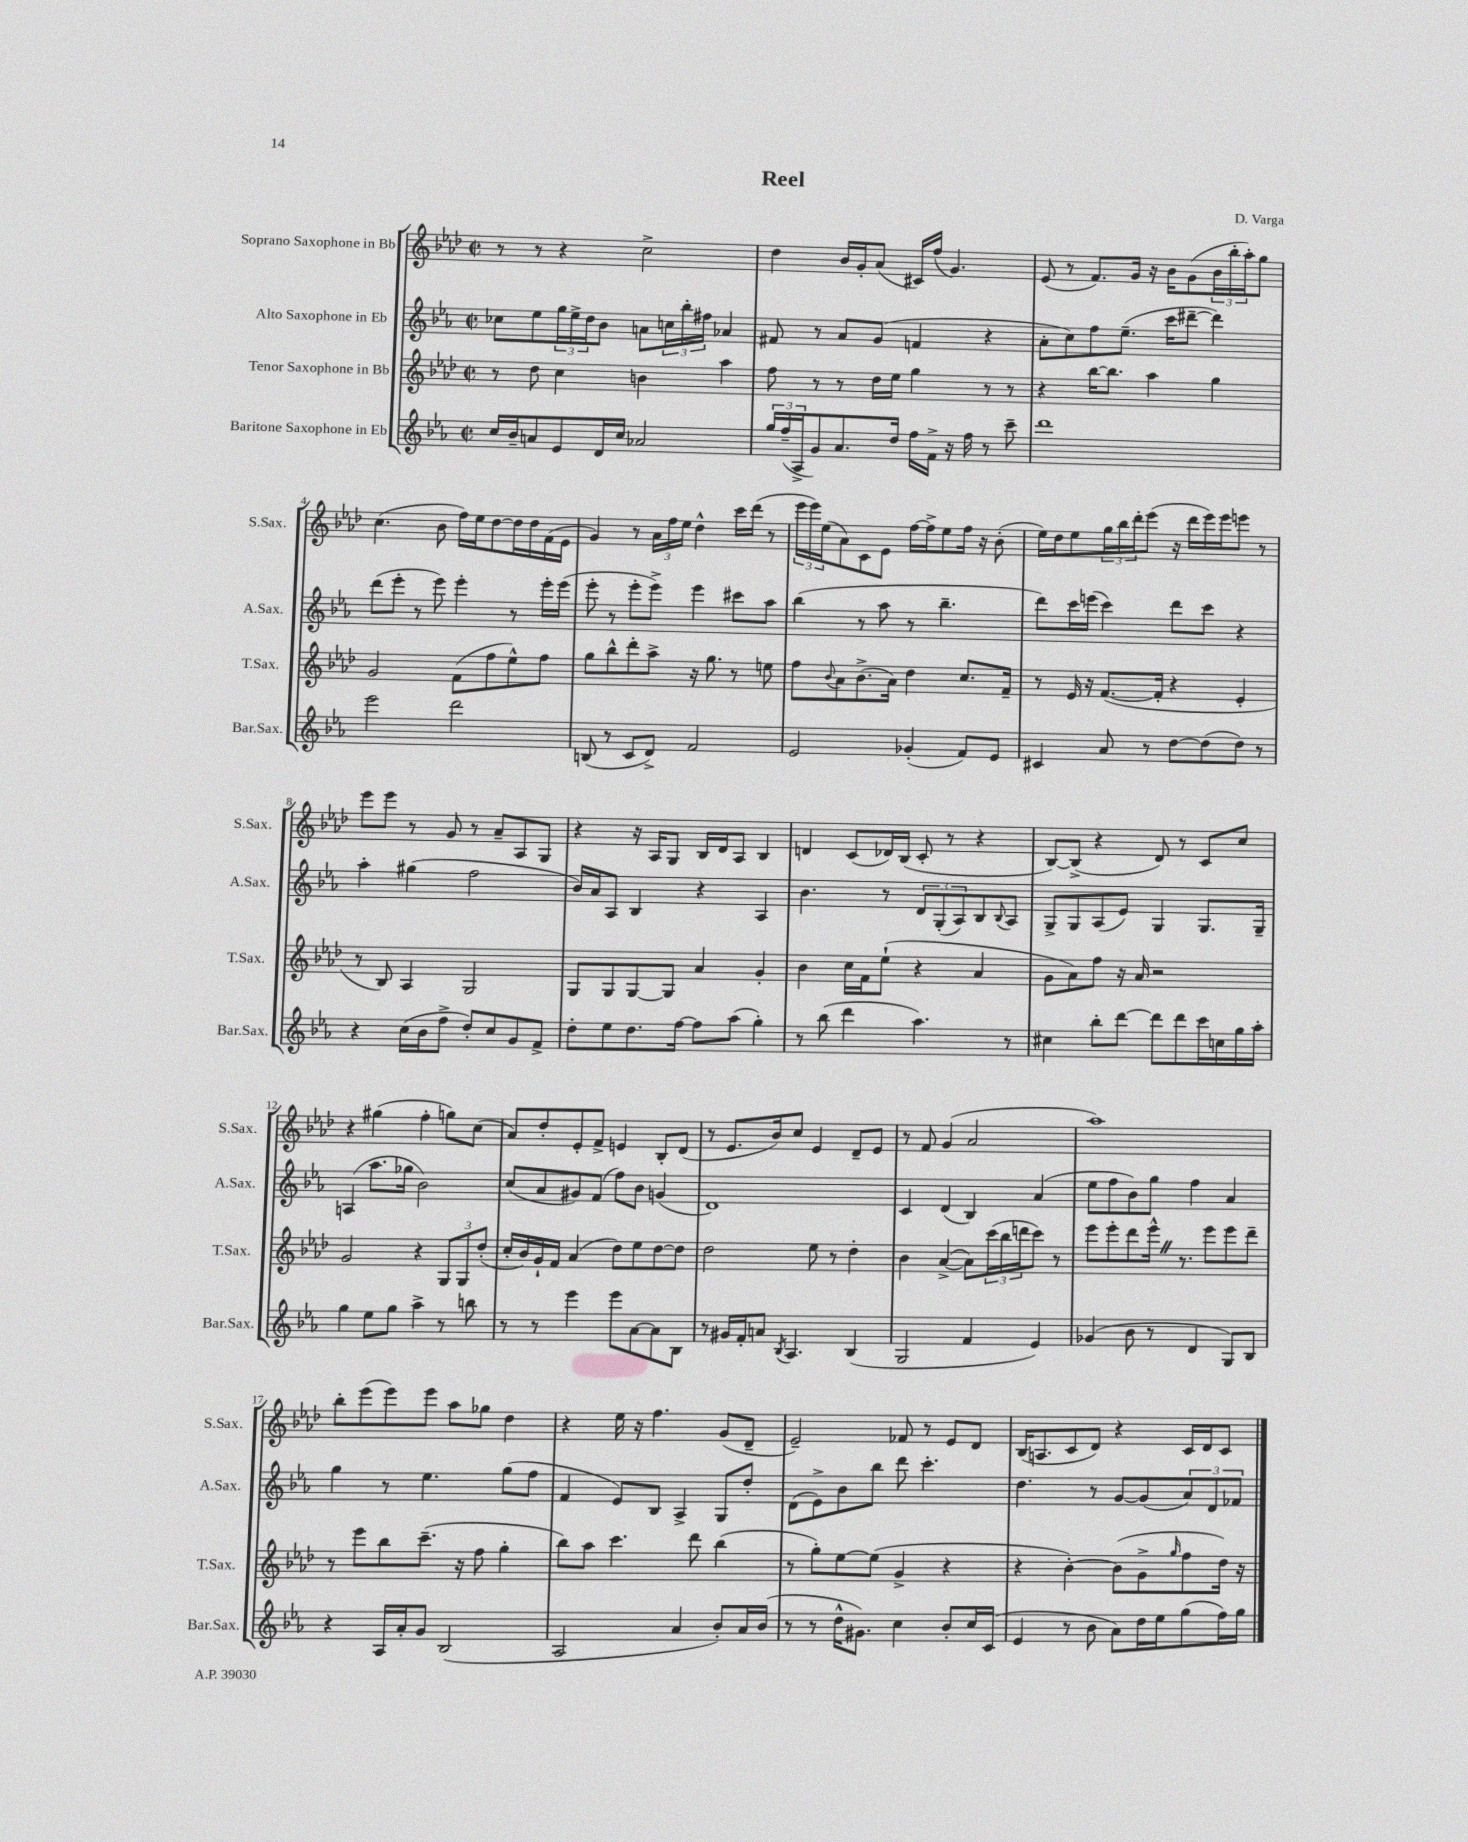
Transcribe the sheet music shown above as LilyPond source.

\header { title = "Reel" composer = "D. Varga" }
<<
\new StaffGroup <<
\new Staff = "s0" \with { instrumentName = "Soprano Saxophone in Bb" shortInstrumentName = "S.Sax." } {
    \clef treble \key aes \major \defaultTimeSignature \time 2/2
    r8 r8 r4 c''2-> |
    des''4 bes'16 g'16-. aes'8( cis'16) f''16( g'4.) |
    ees'8( r8 f'8.) g'16 r16 bes'16 g'8( \tuplet 3/2 { bes'16 bes''16-. aes''16-.) } g''8 |
    c''4.( bes'8 f''16) ees''16 des''8~ des''16 des''16 f'16( ees'16 |
    g'4) r8 \tuplet 3/2 { aes'16 f''16 ees''16 } des''4-^ c'''16 des'''16( r8 |
    \tuplet 3/2 { ees'''16 ees'''16) ees''16( } aes'8) c'8 ees'8 f''16~ f''16-> ees''8 f''16 r16 bes'8-.( |
    ees''16) des''16 ees''8 \tuplet 3/2 { g''16 bes''16 des'''16-. } ees'''8( r16 des'''16 ees'''16) ees'''16 e'''8 r8 |
    ees'''8 ees'''8 r8 g'8 r8 aes'8-- aes8 g8 |
    r4 r16 aes16 g8 bes16 des'16 aes8 bes4 |
    d'4 c'8( des'16) bes16( c'8-. r8 r4 |
    bes8~) bes8->( r4 des'8) r8 c'8 c''8 |
    r4 gis''4( f''4-. g''8) c''8( |
    aes'8) des''8-. ees'8-. f'8-> e'4 bes8-. des'8( |
    r8 ees'8. bes'16) c''8 ees'4 des'8-- ees'8 |
    r8 f'8 g'4( aes'2 |
    aes''1) |
    bes''8-. ees'''8( ees'''8) ees'''8 aes''8 ges''8 des''4 |
    r4 ees''16 r16 f''4. g'8( des'8-- |
    ees'2--) fes'8 r8 ees'8 des'8 |
    bes16( a8. c'8 des'8) r4 c'16 des'16 c'8 \bar "|." |
}
\new Staff = "s1" \with { instrumentName = "Alto Saxophone in Eb" shortInstrumentName = "A.Sax." } {
    \clef treble \key ees \major \defaultTimeSignature \time 2/2
    ces''8 ees''8 \tuplet 3/2 { g''16 ees''16-> d''16 } bes'8 a'8 \tuplet 3/2 { c''16 bes''16-. fis''16 } aes'4 |
    fis'8 r8 aes'8 g'8( f'4 r4 |
    aes'8-. c''8) f''8 ees''8.--( c'''16 dis'''8~-- dis'''4) |
    d'''8( ees'''8-. r8 ees'''8) ees'''4-. r8 ees'''16-. ees'''16( |
    ees'''8-. r8 ees'''8-. ees'''8->) ees'''4 cis'''8 aes''8 |
    bes''4( r8 aes''8 r8 bes''4.-- |
    d'''8) c'''16 e'''16( c'''4) d'''8 c'''8 r4 |
    aes''4-. gis''4( f''2 |
    bes'16) aes'16 aes8 bes4 r4 aes4 |
    bes'4. r8 \tuplet 3/2 { d'8 g8-.( aes8) } bes8 \appoggiatura { bes8 } aes8 |
    g8-> g8 aes8( ees'8) g4 g8. g16-- |
    a4( aes''8. ges''16 bes'2) |
    c''8( aes'8 gis'8) f'8( f''8) bes'8 g'4( |
    d'1) |
    c'4 d'4( bes4) aes'4( |
    ees''8 f''8 bes'8) g''8 f''4 aes'4 |
    g''4 r8 ees''4. g''8( f''8 |
    f'4 ees'8) bes8 aes4-> g8 d''8-. |
    d'8( ees'8->) bes'8 bes''8 d'''8 c'''4.-. |
    d''4. r8 g'8~ g'8( \tuplet 3/2 { aes'8) d'8 fes'8 } \bar "|." |
}
\new Staff = "s2" \with { instrumentName = "Tenor Saxophone in Bb" shortInstrumentName = "T.Sax." } {
    \clef treble \key aes \major \defaultTimeSignature \time 2/2
    r8 des''8 c''4 b'4 aes''4 |
    f''8 r8 r8 des''16 ees''16 g''4 r8 r8 |
    r4 bes''16~ bes''8. aes''4 g''4 |
    g'2 f'8( f''8 ees''8-^) f''8 |
    g''8 bes''8-^ des'''8-. aes''8-> r16 g''8. r8 e''8 |
    f''8 \appoggiatura { bes'8 } aes'8 bes'8.->( aes'16) des''4 c''8. f'16-- |
    r8 ees'16 r16 f'8.~( f'16-. r4 ees'4-. |
    r8 bes8) aes4 g2 |
    g8 g8 g8~ g8 aes'4 g'4-. |
    bes'4 c''16 f'16 ees''8-!( r4 aes'4 |
    g'8 aes'8) f''8 r16 aes'16 r2 |
    g'2 r4 \tuplet 3/2 { g8 g8 des''8-.( } |
    c''16-. bes'16) g'16-! f'16 aes'4( des''8) ees''8 des''8~ des''8 |
    des''2 ees''8 r8 des''4-. |
    bes'4 aes'4~->( aes'8) \tuplet 3/2 { c'''16( bes''16 d'''16 } c'''8) r8 |
    ees'''8 ees'''8-. des'''8 ees'''16-^ \once \override BreathingSign.text = \markup { \musicglyph "scripts.caesura.straight" } \breathe r8. ees'''8 ees'''8 des'''8-- |
    r8 ees'''8 bes''8 c'''8.--( r16 f''8 g''4-. |
    bes''8) aes''8 c'''4. des'''8 bes''4( |
    r8 g''8-.) ees''8~ ees''8( g'4-> r4 |
    r4 bes'4~-.) bes'8( g'8-> \grace { g''16 } f''8 des''16) r16 \bar "|." |
}
\new Staff = "s3" \with { instrumentName = "Baritone Saxophone in Eb" shortInstrumentName = "Bar.Sax." } {
    \clef treble \key ees \major \defaultTimeSignature \time 2/2
    c''16 bes'16-- a'8 ees'8 d'16 c''16 aes'2 |
    \tuplet 3/2 { g''16 f''16--( aes16-> } g'8) aes'8. d''16 f''16 f'16-> r16 f''16 r8 c'''8-- |
    d'''1 |
    ees'''2 d'''2 |
    b8( r8 c'8 d'8->) f'2 |
    ees'2 ges'4-.( f'8) ees'8 |
    cis'4 aes'8 r8 d''8~ d''8( d''8) r8 |
    r4 c''16( bes'16 f''8-> d''8-.) c''8 g'8 f'8-> |
    d''8-. ees''8 d''8. f''16~ f''8 aes''8( g''4-.) |
    r8 bes''8( d'''4 aes''4.) r8 |
    cis''4 bes''8-. d'''8~ d'''8 d'''8 c'''16 c''16 g''16 aes''16-. |
    g''4 ees''8 g''8 aes''4-> r8 b''8 |
    r8 r8 ees'''4 ees'''8 aes'8~ aes'8 bes8 |
    r8 gis'16 f'16-. a'8 \acciaccatura { bes8 } aes4. bes4( |
    g2 f'4 ees'4) |
    ges'4( bes'8 r8 d'4 g8) bes8 |
    r4 aes16 aes'16-. g'8 bes2( |
    aes2 aes'4 bes'8-.) aes'16 bes'16( |
    r8 r8 d''16-^ gis'8.) c''4 bes'8-. c''16 c'16( |
    ees'4 r8 bes'8 aes'8) d''16 ees''16 g''8( f''16) g''16 \bar "|." |
}
>>
>>
